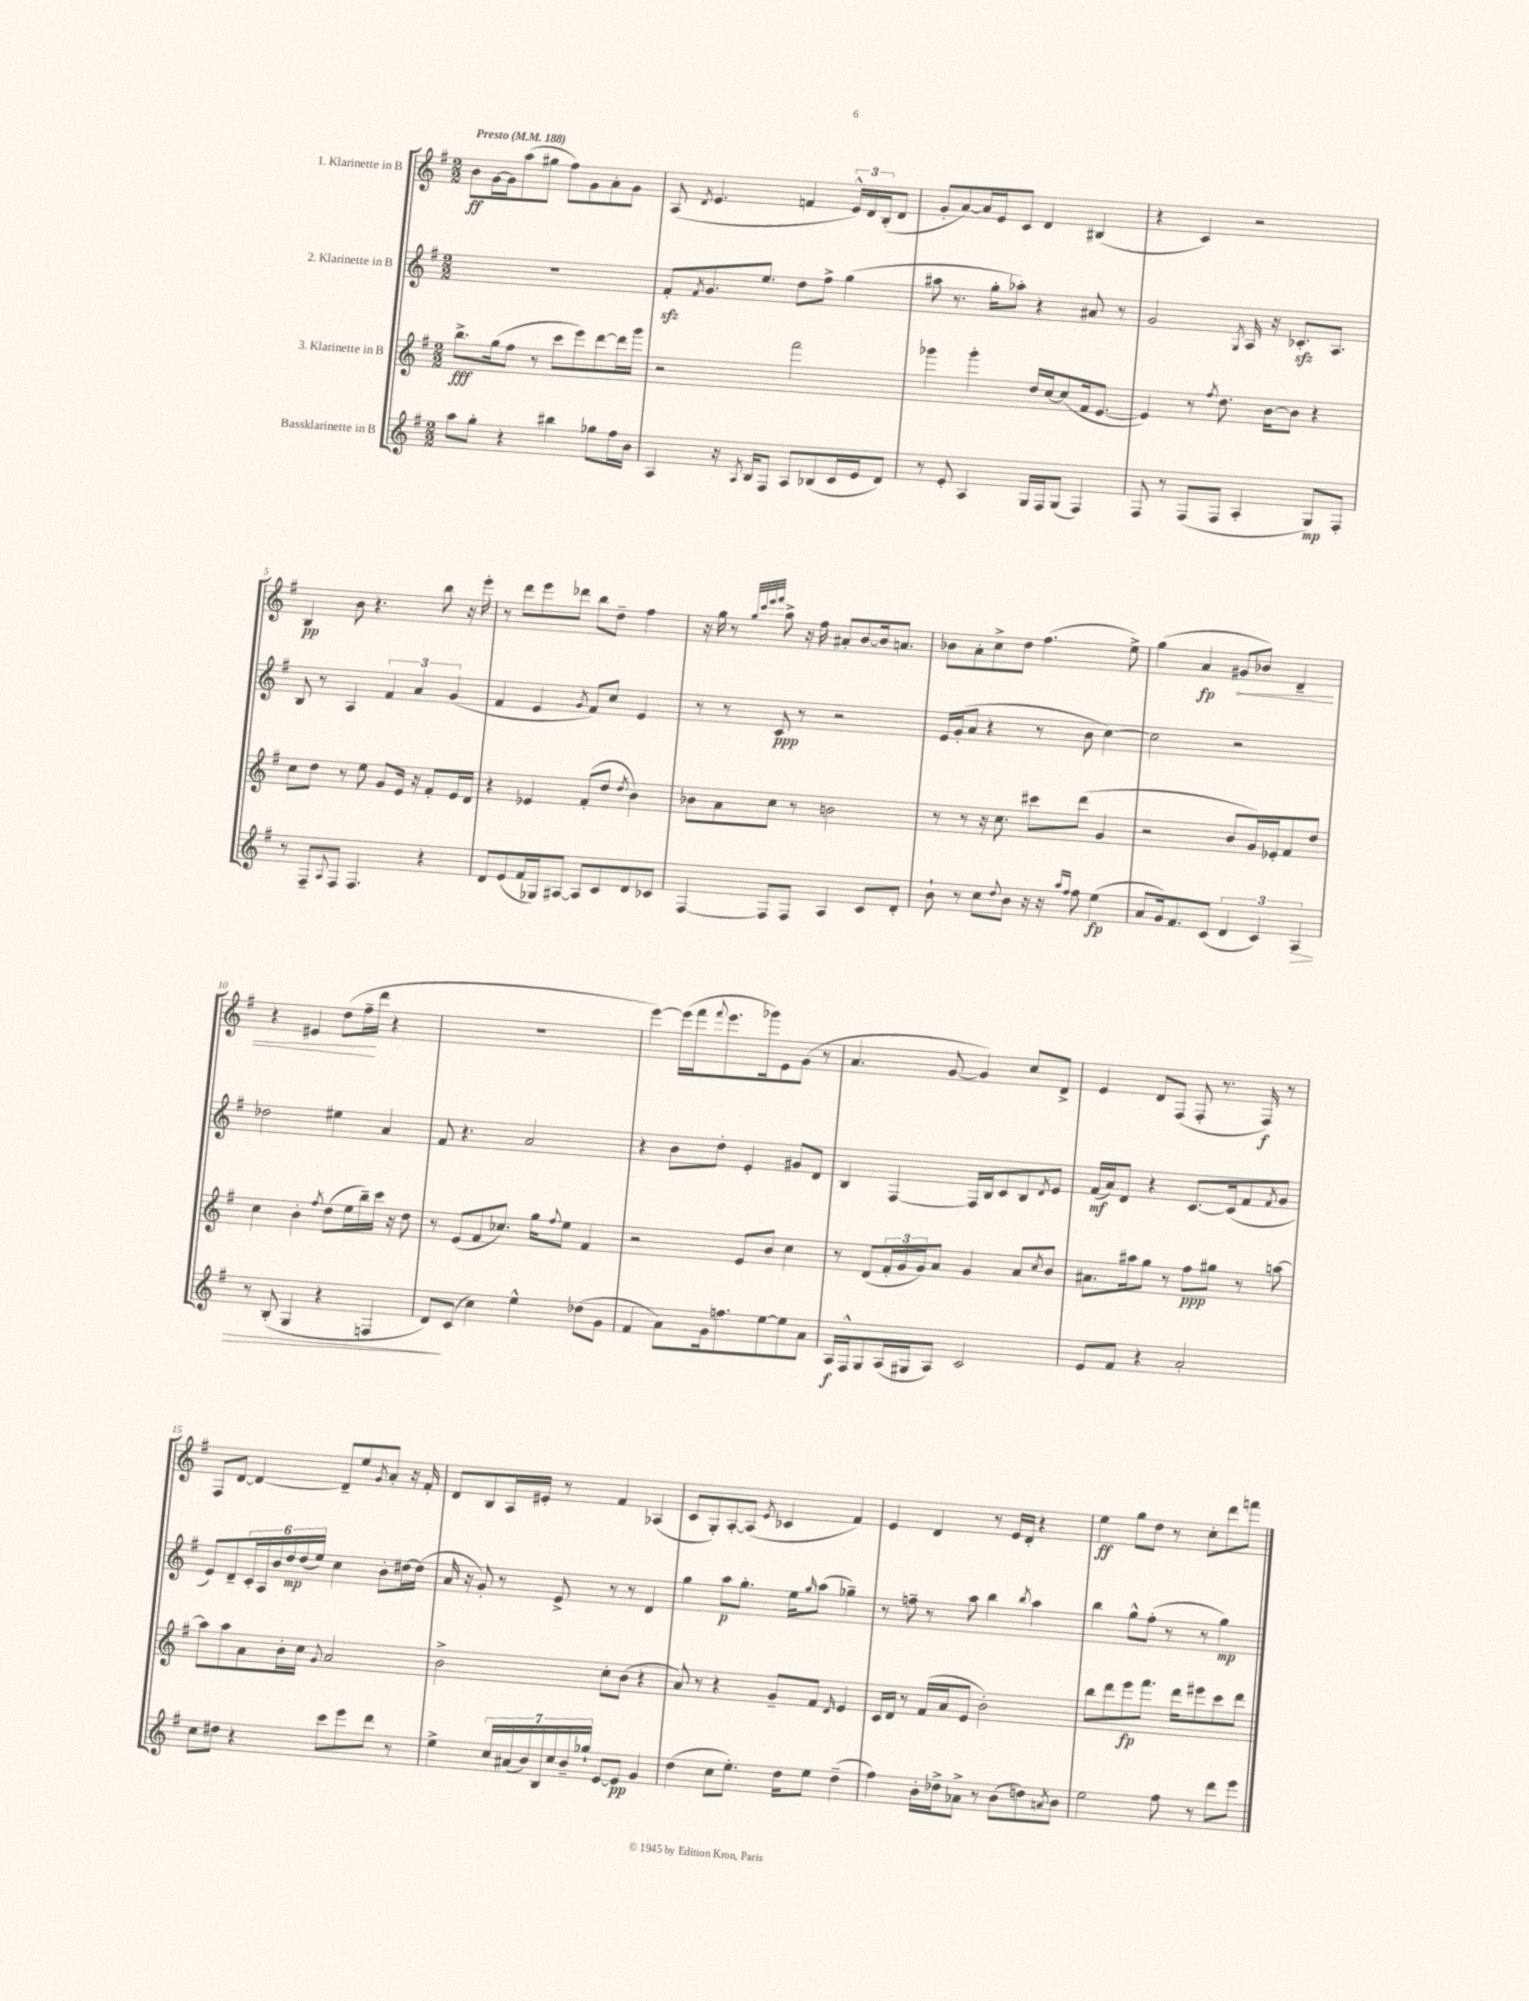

**kern	**dynam	**kern	**dynam	**kern	**dynam	**kern	**dynam
*part4	*part4	*part3	*part3	*part2	*part2	*part1	*part1
*staff4	*staff4	*staff3	*staff3	*staff2	*staff2	*staff1	*staff1
*I"Bassklarinette in B	*	*I"3. Klarinette in B	*	*I"2. Klarinette in B	*	*I"1. Klarinette in B	*
*clefG2	*	*clefG2	*	*clefG2	*	*clefG2	*
*k[f#]	*	*k[f#]	*	*k[f#]	*	*k[f#]	*
*M2/2	*	*M2/2	*	*M2/2	*	*M2/2	*
*MM188	*	*MM188	*	*MM188	*	*MM188	*
=1	=1	=1	=1	=1	=1	=1	=1
!	!	!	!	!	!	!LO:TX:a:B:t=Presto	!
8aa\L	.	8.bb^\L	fff	1r	.	8b\L	ff
8gg'\J	.	.	.	.	.	[16g\L	.
.	.	(16gg\k	.	.	.	16g\J]	.
4r	.	8ff#\J	.	.	.	(8aa\	.
.	.	8r	.	.	.	8gg#X\J	.
4bb#X\	.	8ccc\L	.	.	.	8ff#\L)	.
.	.	8eee\)	.	.	.	8g\	.
8gg-X\L	.	[8ddd\	.	.	.	8a'\	.
16ff#\L	.	16ddd\L]	.	.	.	8g\J	.
16b\JJ	.	16ggg\JJ	.	.	.	.	.
=2	=2	=2	=2	=2	=2	=2	=2
4A/	.	2r	.	8f#zz'/L	.	(8A/	.
.	.	.	.	8qf#/	.	8qd/	.
.	.	.	.	8.g/	.	4.e/	.
16r	.	.	.	.	.	.	.
8qA/	.	.	.	.	.	.	.
16B/KL	.	.	.	8.ee/J	.	.	.
8F#/J	.	.	.	.	.	.	.
8A/L	.	2fff#\	.	8dd\L	.	4fn/	.
(8B-X/	.	.	.	8ff#^\J	.	.	.
16c/L	.	.	.	(4gg\	.	24e^^/LL)	.
.	.	.	.	.	.	24d/	.
16e/J	.	.	.	.	.	.	.
.	.	.	.	.	.	(24B'/J	.
8d/J)	.	.	.	.	.	8d/J	.
=3	=3	=3	=3	=3	=3	=3	=3
8r	.	4ggg-X\	.	8aa#X\	.	8g'/L	.
8e'/	.	.	.	8.r	.	[8a/)	.
4A/	.	4ggg-'\	.	.	.	16a/L]	.
.	.	.	.	16gg'\KL	.	16e/J	.
.	.	.	.	8aa-X'\J)	.	8c/J	.
16G/LL	.	16dd/LL	.	4r	.	4d/	.
16F#/J	.	[16cc/J	.	.	.	.	.
(8G/J	.	(8cc/]	.	.	.	.	.
4F#/)	.	16f#/k	.	8a#X/	.	(4B#X/	.
.	.	[8.e/J	.	.	.	.	.
.	.	.	.	8r	.	.	.
=4	=4	=4	=4	=4	=4	=4	=4
8F#/	.	4e/])	.	2g/	.	4r	.
8r	.	.	.	.	.	.	.
(8F#/L	.	8r	.	.	.	4c/)	.
.	.	8qff#/	.	.	.	.	.
8F#/J	.	8.dd\	.	.	.	.	.
.	.	.	.	8qG/	.	.	.
4A'/	.	.	.	16A/	.	2r	.
.	.	[16b\KL	.	16r	.	.	.
.	.	8b\J]	.	8.c-Xzz'/L	.	.	.
8G/L)	mp	4r	.	.	.	.	.
.	.	.	.	8.A/J	.	.	.
8F#'/J	.	.	.	.	.	.	.
!!LO:LB:g=z
=5	=5	=5	=5	=5	=5	=5	=5
8r	.	8cc\L	.	8B/	.	4B/	pp
8F#~/L	.	8dd\J	.	8r	.	.	.
8qqA/	.	.	.	.	.	.	.
8F#/J	.	8r	.	4A/	.	8b\	.
4.F#/	.	8ee\	.	.	.	4.r	.
.	.	8g/L	.	6f#/	.	.	.
.	.	16e/Jk	.	.	.	.	.
.	.	.	.	6a/	.	.	.
.	.	16r	.	.	.	.	.
4r	.	8f#'/L	.	.	.	8bb\	.
.	.	.	.	(6g/	.	.	.
.	.	16e/L	.	.	.	16r	.
.	.	16d/JJ	.	.	.	16eee'\	.
=6	=6	=6	=6	=6	=6	=6	=6
8d/L	.	4r	.	4f#/	.	8r	.
(8e/	.	.	.	.	.	8ddd\L	.
16f#/L	.	4e-X/	.	4e/	.	8eee\	.
16G-X/J)	.	.	.	.	.	.	.
[8A#X/J	.	.	.	.	.	8ddd-X\J	.
.	.	.	.	8qg/	.	.	.
8A#/L]	.	(8f#'/L	.	8f#/L)	.	8bb\L	.
8c/	.	8dd/J	.	8cc/J	.	8dd~\J	.
.	.	8qdd/	.	.	.	.	.
8d/	.	4b\)	.	4e/	.	4ff#\	.
8c-X/J	.	.	.	.	.	.	.
=7	=7	=7	=7	=7	=7	=7	=7
[4F#/	.	8b-X\L	.	8r	.	16r	.
.	.	.	.	.	.	16gg\	.
.	.	8a\	.	8r	.	8r	.
.	.	.	.	.	.	32qqgg/LLL	.
.	.	.	.	.	.	32qqccc/	.
.	.	.	.	.	.	32qqeee/	.
.	.	.	.	.	.	32qqfff#/JJJ	.
8F#/L]	.	8cc\J	.	8c/	ppp	8aa^\	.
8F#/J	.	8r	.	8r	.	16r	.
.	.	.	.	.	.	16ff#\	.
4A/	.	2bn\	.	2r	.	8a#X'/L	.
.	.	.	.	.	.	[8b/	.
8c/L	.	.	.	.	.	16b/k]	.
.	.	.	.	.	.	8.an/J	.
8d'/J	.	.	.	.	.	.	.
=8	=8	=8	=8	=8	=8	=8	=8
8b`\	.	8r	.	16e/LL	.	8b-X\L	.
.	.	.	.	(16g'/J	.	.	.
8r	.	8r	.	8a/J	.	8a'\	.
8cc\L	.	16r	.	4r	.	8cc^\	.
.	.	8.cc\	.	.	.	.	.
8qqdd/	.	.	.	.	.	.	.
8b\J	.	.	.	.	.	8dd\J	.
16r	.	8ccc#X\L	.	8r	.	(4.ff#\	.
16r	.	.	.	.	.	.	.
16qqaa/LL	.	.	.	.	.	.	.
16qqff#/JJ	.	.	.	.	.	.	.
8ff#\	.	(8ddd\J	.	8b\	.	.	.
(4ee\	fp	4g/	.	[4cc\)	.	.	.
.	.	.	.	.	.	8ee^\)	.
=9	=9	=9	=9	=9	=9	=9	=9
8a/L	.	2r	.	2cc\]	.	(4gg\	.
16g/k)	.	.	.	.	.	.	.
8.f#/	.	.	.	.	.	.	.
.	.	.	.	.	.	4a/	fp
(8c/J	.	.	.	.	.	.	.
!	!	!	!	!	!	!	!LO:HP:b
6d/	.	8b/L	.	2r	.	8g#X/L	<
.	.	16g/L)	.	.	.	8b-X/J)	.
6c/)	.	.	.	.	.	.	.
.	.	16e-X'/J	.	.	.	.	.
.	.	8f#/	.	.	.	4d~/	.
!	!LO:HP:b	!	!	!	!	!	!
6A/	>	.	.	.	.	.	.
.	.	8dd/J	.	.	.	.	.
!!LO:LB:g=z
=10	=10	=10	=10	=10	=10	=10	=10
8r	.	4cc\	.	2dd-X\	.	4r	.
(8B'/	.	.	.	.	.	.	.
4G/	.	4b'\	.	.	.	4e#X/	.
.	.	8qff#/	.	.	.	.	.
4r	.	(8dd\L	.	4ee#X\	.	(8dd\L	.
.	.	16ee\L	.	.	.	16ff#~\L	.
.	.	16bb~\)	.	.	.	16ddd\JJ	[
4Fn/	.	16ccc\JJ	.	4a/	.	4r	.
.	.	16r	.	.	.	.	.
.	.	8dd\	.	.	.	.	.
=11	=11	=11	=11	=11	=11	=11	=11
8d/L)	.	8r	.	8f#/	.	1r	.
(8c/J	]	(8e/L	.	4.r	.	.	.
4cc\)	.	8f#/	.	.	.	.	.
.	.	8.cc-X/J)	.	.	.	.	.
4ee^^\	.	.	.	2a/	.	.	.
.	.	16gg\KL	.	.	.	.	.
.	.	8qqff#/	.	.	.	.	.
.	.	8ee\J	.	.	.	.	.
(8dd-X\L	.	4f#/	.	.	.	.	.
8g\J	.	.	.	.	.	.	.
=12	=12	=12	=12	=12	=12	=12	=12
4f#/	.	2r	.	4r	.	[4eee\)	.
8a\L)	.	.	.	8b\L	.	(16eee\LL]	.
.	.	.	.	.	.	16fff#\J	.
.	.	.	.	.	.	8qqfff#/	.
16g\k	.	.	.	8dd'\J	.	8.eee\	.
8.ffn\	.	.	.	.	.	.	.
.	.	8e/L	.	4e'/	.	.	.
.	.	.	.	.	.	16ggg-X\k)	.
[8ee\	.	8b/J	.	.	.	8e\	.
8ee\]	.	4cc\	.	8g#X/L	.	(8g\J	.
8a\J	.	.	.	8d/J	.	8r	.
=13	=13	=13	=13	=13	=13	=13	=13
16A/LL	f	8r	.	4B/	.	4.a/	.
16F#^^/J	.	.	.	.	.	.	.
8G/	.	(8d/L	.	.	.	.	.
(16A/L	.	24f#'/L	.	[4F#/	.	.	.
.	.	24g/	.	.	.	.	.
16G#X/J	.	.	.	.	.	.	.
.	.	24g/J)	.	.	.	.	.
8A/J)	.	8a/J	.	.	.	[8g/	.
2c/	.	4g/	.	16F#/LL]	.	4g/])	.
.	.	.	.	16B/J	.	.	.
.	.	.	.	8c/	.	.	.
.	.	8a/L	.	8B/	.	8cc/L	.
.	.	8qcc/	.	8qd/	.	.	.
.	.	8b/J	.	8e/J	.	8d^/J	.
=14	=14	=14	=14	=14	=14	=14	=14
8e/L	.	8.a#X\L	.	(16f#/LL	mf	4e/	.
.	.	.	.	16a/J)	.	.	.
8f#/J	.	.	.	8d/J	.	.	.
.	.	16aa#X\k	.	.	.	.	.
4r	.	8gg\J	.	4r	.	8d/L	.
.	.	8r	.	.	.	(8F#/J	.
2a'/	.	8ff#\L	ppp	[8.c/L	.	8F#'/	.
.	.	8gg#X\J	.	.	.	8.r	.
.	.	.	.	(16c/k]	.	.	.
.	.	8r	.	8f#/	.	.	.
.	.	.	.	.	.	16F#/)	f
.	.	.	.	8qf#/	.	.	.
.	.	[8aan\	.	8g/J	.	8r	.
!!LO:LB:g=z
=15	=15	=15	=15	=15	=15	=15	=15
8cc\L	.	8aa\L]	.	8e/L)	.	8F#/L	.
8dd#X\J	.	8aa\	.	8d~/	.	[8d/J	.
4r	.	8a\	.	24c'/L	.	4d/_	.
.	.	.	.	24A/	.	.	.
.	.	.	.	24b/	.	.	.
.	.	16b'\L	.	24dd/	mp	.	.
.	.	.	.	(24dd/	.	.	.
.	.	16cc\JJ	.	.	.	.	.
.	.	.	.	24ee/JJ)	.	.	.
.	.	8qqg/	.	.	.	.	.
8ccc\L	.	2a/	.	4cc\	.	8d~/L]	.
8eee\	.	.	.	.	.	8ee/	.
.	.	.	.	.	.	8qg/	.
8ddd\J	.	.	.	8b'\L	.	8a'/J	.
8r	.	.	.	[16dd#X\L	.	16r	.
.	.	.	.	(16dd#\JJ]	.	16f#'/	.
=16	=16	=16	=16	=16	=16	=16	=16
4ee^\	.	2b^\	.	16a/	.	8d/L	.
.	.	.	.	16r	.	.	.
.	.	.	.	8g'/)	.	8B/	.
28cc/LL	.	.	.	8r	.	16A/L	.
(28a#X/	.	.	.	.	.	.	.
.	.	.	.	.	.	16e#X'/JJ	.
28b/)	.	.	.	.	.	.	.
28B/	.	.	.	.	.	.	.
.	.	.	.	8e^/	.	8r	.
28cc/	.	.	.	.	.	.	.
28b~/	.	.	.	.	.	.	.
28gg-X`/JJ	.	.	.	.	.	.	.
[8e/L	.	8cc'\L	.	8r	.	4f#/	.
8e/J]	pp	(8b\J	.	8r	.	.	.
4g/	.	4r	.	4d/	.	(4A-X/	.
=17	=17	=17	=17	=17	=17	=17	=17
(4dd\	.	8a/)	.	4gg\	.	8c/L	.
.	.	8r	.	.	.	8G'/)	.
8cc\L	.	4r	.	8aa\L	p	[8A'/	.
8.ee'\J)	.	.	.	8.gg'\J	.	(8A/J]	.
.	.	.	.	.	.	8qe/	.
.	.	8g~/L	.	.	.	4c-X/	.
16dd\KL	.	.	.	16ee\KL	.	.	.
.	.	.	.	16qqgg/	.	.	.
8ee\J	.	8f#/J	.	(8aa\J	.	.	.
.	.	16qqd/	.	.	.	.	.
(4dd~\	.	4e/	.	4gg-X~\)	.	4f#/)	.
=18	=18	=18	=18	=18	=18	=18	=18
4ff#\)	.	16c/LL	.	8r	.	4e/	.
.	.	16d/JJ	.	.	.	.	.
.	.	8r	.	8ffn~\	.	.	.
16b'\LL	.	(16f#/LL	.	8r	.	4d/	.
16dd-X^\J	.	16a/J	.	.	.	.	.
8a-X^\J	.	8e/J	.	8aa\	.	.	.
8r	.	2b'\)	.	4bb\	.	8r	.
(8b\L	.	.	.	.	.	16e/LL	.
.	.	.	.	.	.	16d'/JJ	.
.	.	.	.	8qbb/	.	.	.
8ddn\)	.	.	.	4aa\	.	4r	.
8qan/	.	.	.	.	.	.	.
8b\J	.	.	.	.	.	.	.
=19	=19	=19	=19	=19	=19	=19	=19
2ee\	.	8bb\L	.	4bb\	.	4ee\	ff
.	.	8ddd\	.	.	.	.	.
.	.	8eee\	fp	8gg^^\L	.	8gg\L	.
.	.	8.fff#\J	.	(8ff#'\J	.	8dd\J	.
8ff#\	.	.	.	8r	.	8r	.
.	.	16ddd\KL	.	.	.	.	.
8r	.	8eee#X\	.	8r	.	8cc'\L	.
8ddd\L	.	8ccc\	.	4gg\)	mp	8ddd\	.
8eee\J	.	8ddd\J	.	.	.	8fffn\J	.
==	==	==	==	==	==	==	==
*-	*-	*-	*-	*-	*-	*-	*-
